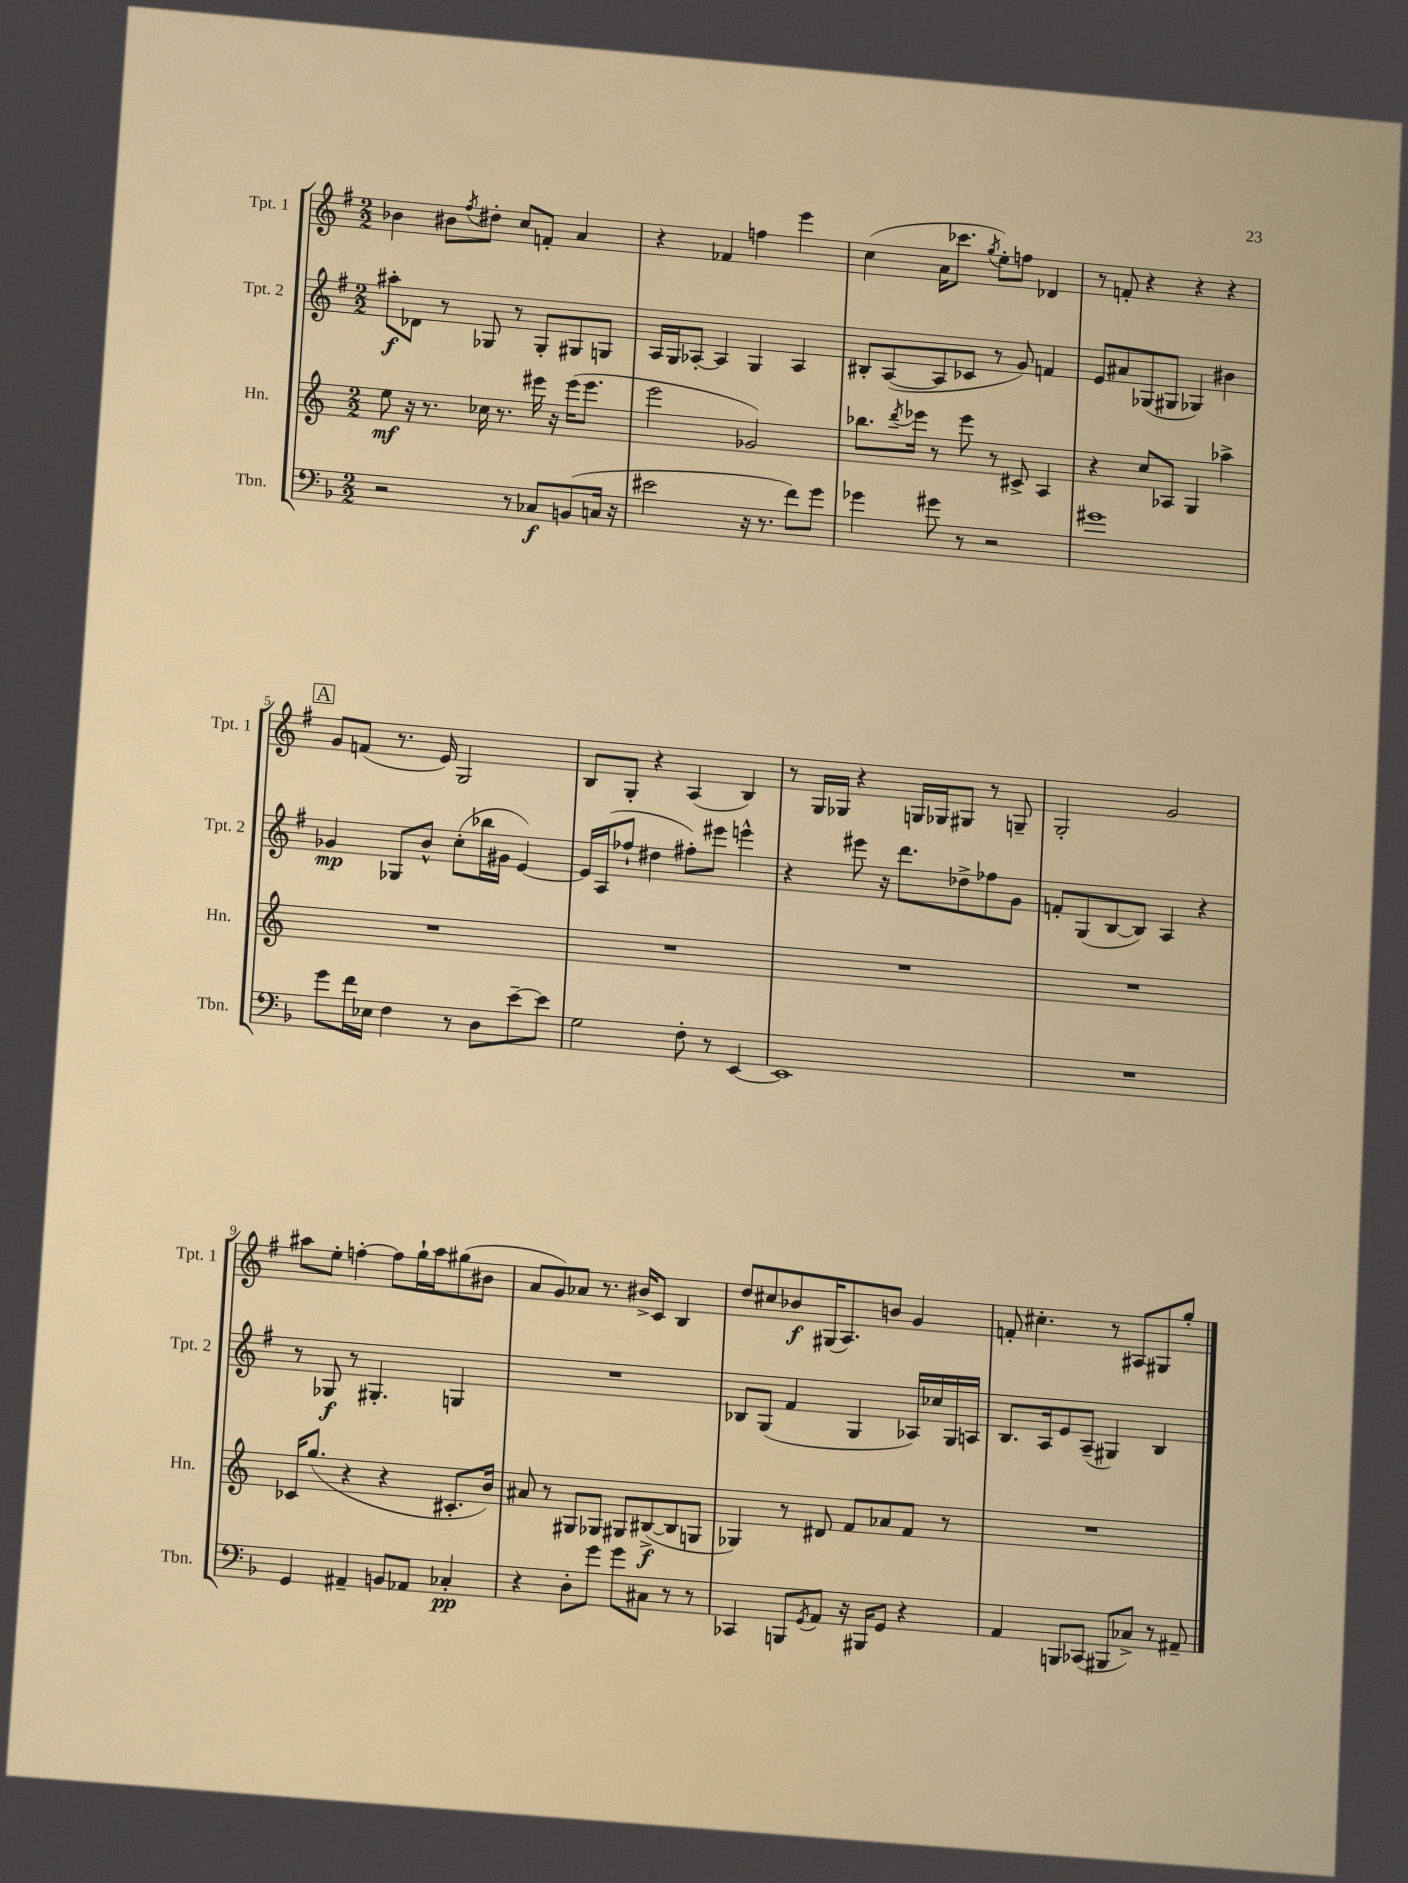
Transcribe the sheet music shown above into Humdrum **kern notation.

**kern	**dynam	**kern	**dynam	**kern	**dynam	**kern	**dynam
*part4	*part4	*part3	*part3	*part2	*part2	*part1	*part1
*staff4	*staff4	*staff3	*staff3	*staff2	*staff2	*staff1	*staff1
*I"Tbn.	*	*I"Hn.	*	*I"Tpt. 2	*	*I"Tpt. 1	*
*I'Tbn.	*	*I'Hn.	*	*I'Tpt. 2	*	*I'Tpt. 1	*
*clefF4	*	*clefG2	*	*clefG2	*	*clefG2	*
*k[b-]	*	*k[]	*	*k[f#]	*	*k[f#]	*
*M2/2	*	*M2/2	*	*M2/2	*	*M2/2	*
=1	=1	=1	=1	=1	=1	=1	=1
2r	.	8ee\	mf	8aa#X'\L	f	4b-X\	.
.	.	16r	.	8d-X\J	.	.	.
.	.	8.r	.	.	.	.	.
.	.	.	.	8r	.	8b#X\L	.
.	.	.	.	.	.	8qff#/	.
.	.	16cc-X\	.	8G-X/	.	8dd#X'\J	.
.	.	8.r	.	.	.	.	.
8r	.	.	.	8r	.	8cc/L	.
8C-X/L	f	16eee#X\	.	8G-'/L	.	8fn'/J	.
.	.	16r	.	.	.	.	.
(8BBn/	.	(16eee#\KL	.	8G#X/	.	4a/	.
.	.	8.eee#\J	.	.	.	.	.
16Cn/Jk	.	.	.	8Gn/J	.	.	.
16r	.	.	.	.	.	.	.
=2	=2	=2	=2	=2	=2	=2	=2
2e#X\	.	2eee\	.	16A/LL	.	4r	.
.	.	.	.	16G/J	.	.	.
.	.	.	.	[8A-X'/J	.	.	.
.	.	.	.	4A-/]	.	4f-X/	.
16r	.	2g-X/)	.	4G/	.	4ffn\	.
8.r	.	.	.	.	.	.	.
8f\L)	.	.	.	4A-/	.	4eee\	.
8g\J	.	.	.	.	.	.	.
=3	=3	=3	=3	=3	=3	=3	=3
4g-X\	.	8.bb-X\L	.	8B#X'/L	.	(4cc\	.
.	.	.	.	([8A/	.	.	.
.	.	8qddd/	.	.	.	.	.
.	.	16eee-X\Jk	.	.	.	.	.
8g#X\	.	8r	.	8A/]	.	16a\KL	.
.	.	.	.	.	.	8.ccc-X\J	.
8r	.	8eee-\	.	8c-X/J	.	.	.
.	.	.	.	.	.	8qgg/	.
2r	.	8r	.	8r	.	8ee'\L)	.
.	.	8c#X^/	.	8g/)	.	8ffn\J	.
.	.	4A/	.	4fn/	.	4d-X/	.
=4	=4	=4	=4	=4	=4	=4	=4
1g#X	.	4r	.	8e/L	.	8r	.
.	.	.	.	8a#X/	.	8fn'/	.
.	.	8cc/L	.	(8G-X/	.	4r	.
.	.	8A-X/J	.	8G#X/J	.	.	.
.	.	4G/	.	4G-X/)	.	4r	.
.	.	4aa-X^\	.	4b#X\	.	4r	.
!!LO:LB:g=z
!!LO:REH:place=s1:t=A
=5	=5	=5	=5	=5	=5	=5	=5
8g\L	.	1r	.	4g-X/	mp	8g/L	.
16f\L	.	.	.	.	.	(8fn/J	.
16E-X\JJ	.	.	.	.	.	.	.
4F\	.	.	.	8G-X/L	.	8.r	.
.	.	.	.	8b^^/J	.	.	.
.	.	.	.	.	.	16e/)	.
8r	.	.	.	(8cc'\L	.	2G/	.
8D\L	.	.	.	16bb-X\L	.	.	.
.	.	.	.	16g#X\JJ	.	.	.
[8e~\	.	.	.	[4e/)	.	.	.
8e\J]	.	.	.	.	.	.	.
=6	=6	=6	=6	=6	=6	=6	=6
2G\	.	1r	.	16e/LL]	.	8B/L	.
.	.	.	.	(16A/J	.	.	.
.	.	.	.	8ff-X`/J	.	8G'/J	.
.	.	.	.	4dd#X\	.	4r	.
8F'\	.	.	.	8ff#X'\L)	.	(4A/	.
8r	.	.	.	8eee#X\J	.	.	.
[4EE/	.	.	.	4eeen^^\	.	4B/)	.
=7	=7	=7	=7	=7	=7	=7	=7
1EE]	.	1r	.	4r	.	8r	.
.	.	.	.	.	.	16G/LL	.
.	.	.	.	.	.	16G-X/JJ	.
.	.	.	.	8eee#X\	.	4r	.
.	.	.	.	16r	.	.	.
.	.	.	.	8.ddd\L	.	.	.
.	.	.	.	.	.	16Gn/LL	.
.	.	.	.	.	.	16G-X/J	.
.	.	.	.	8dd-X^\	.	8G#X/J	.
.	.	.	.	8ff-X\	.	8r	.
.	.	.	.	8g\J	.	8Gn~/	.
=8	=8	=8	=8	=8	=8	=8	=8
1r	.	1r	.	8fn'/L	.	2G'/	.
.	.	.	.	(8G/	.	.	.
.	.	.	.	[8B/	.	.	.
.	.	.	.	8B/J])	.	.	.
.	.	.	.	4A/	.	2g/	.
.	.	.	.	4r	.	.	.
!!LO:LB:g=z
=9	=9	=9	=9	=9	=9	=9	=9
4GG/	.	16c-X/KL	.	8r	.	8aa#X\L	.
.	.	(8.gg/J	.	.	.	.	.
.	.	.	.	8G-X/	f	8ee'\J	.
4AA#X~/	.	4r	.	8r	.	[4ffn'\	.
.	.	.	.	4.G#X'/	.	.	.
8BBn/L	.	4r	.	.	.	8ff\L]	.
8AA-X/J	.	.	.	.	.	16gg`\L	.
.	.	.	.	.	.	16aa#\J	.
4C-X'/	pp	8.c#X'/L	.	4Gn/	.	(8gg#X\	.
.	.	.	.	.	.	8b#X\J	.
.	.	16b/Jk)	.	.	.	.	.
=10	=10	=10	=10	=10	=10	=10	=10
4r	.	8a#X/	.	1r	.	8a/L	.
.	.	8r	.	.	.	8g/)	.
8D'\L	.	8G#X/L	.	.	.	8a-X/J	.
8g\J	.	8G-X/J	.	.	.	8.r	.
8g\L	.	8G#X/L	.	.	.	.	.
.	.	.	.	.	.	16b#X^/KL	.
8C#X\J	.	([8B#X^/	f	.	.	8c/J	.
8r	.	8B#/]	.	.	.	4B/	.
8r	.	8Gn/J	.	.	.	.	.
=11	=11	=11	=11	=11	=11	=11	=11
4CC-X/	.	4G-X/)	.	8B-X/L	.	8dd/L	.
.	.	.	.	(8G/J	.	8cc#X/	.
8BBBn/L	.	8r	.	4f#/	.	8b-X/	f
8qGG/	.	.	.	.	.	.	.
8AA/J	.	8d#X/	.	.	.	(16G#X/K	.
.	.	.	.	.	.	8.A/)	.
16r	.	8f/L	.	4G/	.	.	.
16BBB#X/KL	.	.	.	.	.	.	.
8GG/J	.	8a-X/	.	.	.	8bn/J	.
4r	.	8f/J	.	16A-X/LL)	.	4g/	.
.	.	.	.	16cc-X/	.	.	.
.	.	8r	.	16G/	.	.	.
.	.	.	.	16An/JJ	.	.	.
=12	=12	=12	=12	=12	=12	=12	=12
4AA/	.	1r	.	8.B/L	.	8fn'/	.
.	.	.	.	.	.	4.cc#X'\	.
.	.	.	.	16A/k	.	.	.
8BBBn/L	.	.	.	8e/	.	.	.
(8CC-X/J	.	.	.	(8A~/J	.	.	.
8BBB#X/L	.	.	.	4G#X/)	.	8r	.
8C-X^/J)	.	.	.	.	.	8A#X/L	.
8r	.	.	.	4B/	.	8G#X/	.
8AA#X~/	.	.	.	.	.	8gg'/J	.
==	==	==	==	==	==	==	==
*-	*-	*-	*-	*-	*-	*-	*-
